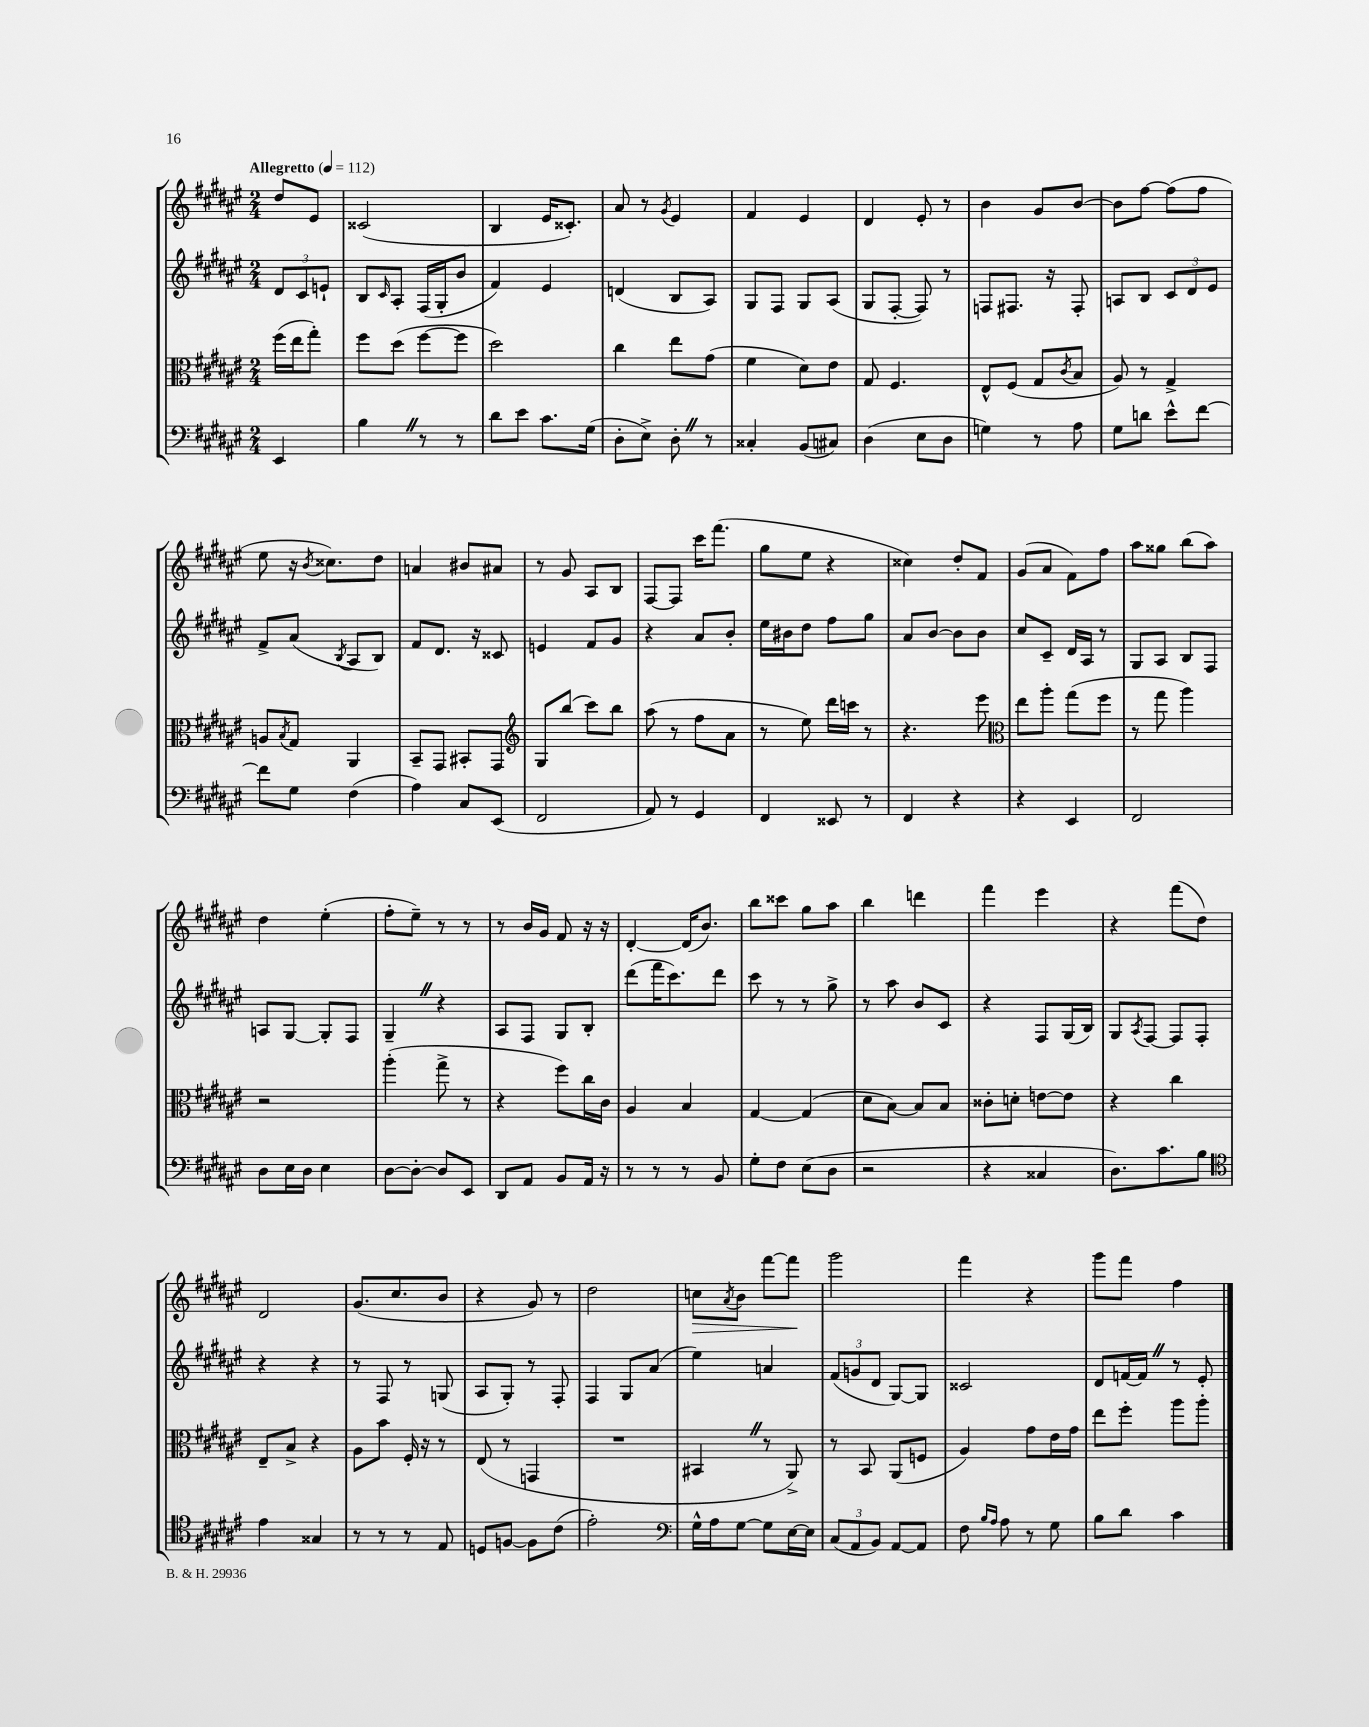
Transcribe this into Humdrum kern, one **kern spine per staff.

**kern	**kern	**kern	**kern	**dynam
*part4	*part3	*part2	*part1	*part1
*staff4	*staff3	*staff2	*staff1	*staff1
*clefF4	*clefC3	*clefG2	*clefG2	*
*k[f#c#g#d#a#e#]	*k[f#c#g#d#a#e#]	*k[f#c#g#d#a#e#]	*k[f#c#g#d#a#e#]	*
*M2/4	*M2/4	*M2/4	*M2/4	*
*MM112	*MM112	*MM112	*MM112	*
=	=	=	=	=
!	!	!	!LO:TX:a:B:t=Allegretto	!
4EE#/	(16ff#\LL	12d#/L	8dd#/L	.
.	16ee#\J	.	.	.
.	.	12c#/	.	.
.	8gg#'\J)	.	8e#/J	.
.	.	12en`/J	.	.
=1	=1	=1	=1	=1
4BZ\	8ff#\L	8B/L	(2c##X/	.
.	.	16qqc#/	.	.
.	(8dd#\J	8A#'/J	.	.
8r	[8ff#\L	(16F#/LL	.	.
.	.	16G#'/J	.	.
8r	8ff#\J]	8b/J	.	.
=2	=2	=2	=2	=2
8d#\L	2dd#\)	4f#/)	4B/	.
8e#\J	.	.	.	.
8.c#\L	.	4e#/	16e#/KL	.
.	.	.	8.c##X'/J)	.
(16G#\Jk	.	.	.	.
=3	=3	=3	=3	=3
8D#'\L	4cc#\	(4dn/	8a#/	.
8E#^\J)	.	.	8r	.
.	.	.	8qg#/	.
8D#'Z\	8ee#\L	8B/L	4e#/	.
8r	(8g#\J	8A#/J)	.	.
=4	=4	=4	=4	=4
4C##X'/	4f#\	8G#/L	4f#/	.
.	.	8F#/J	.	.
(8BB/L	8d#\L)	8G#/L	4e#/	.
8C#X/J)	8e#\J	(8A#/J	.	.
=5	=5	=5	=5	=5
(4D#\	8G#/	8G#/L	4d#/	.
.	4.F#/	[8F#'/J	.	.
8E#\L	.	8F#/])	8e#'/	.
8D#\J	.	8r	8r	.
=6	=6	=6	=6	=6
4Gn\)	8E#^^/L	8Fn/L	4b\	.
.	(8F#/J	8.F#X/J	.	.
8r	8G#/L	.	8g#/L	.
.	.	16r	.	.
.	8qc#/	.	.	.
8A#\	8B/J	8F#'/	[8b/J	.
=7	=7	=7	=7	=7
8G#\L	8A#/)	8An/L	8b\L]	.
8dn\J	8r	8B/J	[8ff#\J	.
8e#^^\L	4G#^/	12c#/L	(8ff#\L]	.
.	.	12d#/	.	.
[8f#\J	.	.	8ff#\J	.
.	.	12e#/J	.	.
!!LO:LB:g=z
=8	=8	=8	=8	=8
8f#\L]	8An/L	8f#^/L	8ee#\	.
.	8qB/	.	.	.
8G#\J	8G#/J	(8a#/J	16r	.
.	.	.	8qb/	.
.	.	.	8.cc##X\L)	.
.	.	8qB/	.	.
(4F#\	4AA#/	8A#/L	.	.
.	.	8B/J)	8dd#\J	.
=9	=9	=9	=9	=9
4A#\)	8BB~/L	8f#/L	4an/	.
.	8GG#/J	8.d#/J	.	.
8C#/L	8BB#X'/L	.	8b#X/L	.
.	.	16r	.	.
(8EE#/J	8GG#/J	8c##X/	8a#X/J	.
=10	=10	=10	=10	=10
*	*clefG2	*	*	*
2FF#/	8G#/L	4en/	8r	.
.	(8bb/J	.	8g#/	.
.	8ccc#\L)	8f#/L	8A#/L	.
.	8bb\J	8g#/J	8B/J	.
=11	=11	=11	=11	=11
8AA#/)	(8aa#\	4r	[8F#/L	.
8r	8r	.	8F#/J]	.
4GG#/	8ff#\L	8a#/L	16ccc#\KL	.
.	.	.	(8.fff#\J	.
.	8a#\J	8b'/J	.	.
=12	=12	=12	=12	=12
4FF#/	8r	16ee#\LL	8gg#\L	.
.	.	16b#X\J	.	.
.	8ee#\)	8dd#\J	8ee#\J	.
8EE##X/	16ddd#\LL	8ff#\L	4r	.
.	16cccn\JJ	.	.	.
8r	8r	8gg#\J	.	.
=13	=13	=13	=13	=13
4FF#/	4.r	8a#/L	4cc##X\)	.
.	.	[8b/J	.	.
4r	.	8b\L]	8dd#'/L	.
.	8eee#\	8b\J	8f#/J	.
=14	=14	=14	=14	=14
*	*clefC3	*	*	*
4r	8ee#\L	8cc#/L	(8g#/L	.
.	8aa#'\J	8c#~/J	8a#/J	.
4EE#/	(8gg#\L	16d#/LL	8f#\L)	.
.	.	16A#/JJ	.	.
.	8ff#\J	8r	8ff#\J	.
=15	=15	=15	=15	=15
2FF#/	8r	8G#/L	8aa#\L	.
.	8gg#\	8A#/J	8gg##X\J	.
.	4aa#\)	8B/L	(8bb\L	.
.	.	8F#/J	8aa#\J)	.
!!LO:LB:g=z
=16	=16	=16	=16	=16
8D#\L	2r	8An/L	4dd#\	.
16E#\L	.	[8G#/J	.	.
16D#\JJ	.	.	.	.
4E#\	.	8G#'/L]	(4ee#'\	.
.	.	8F#/J	.	.
=17	=17	=17	=17	=17
[8D#\L	(4aa#'\	4G#~Z/	8ff#'\L	.
8D#'\J_	.	.	8ee#~\J)	.
8D#/L]	8gg#^\	4r	8r	.
8EE#/J	8r	.	8r	.
=18	=18	=18	=18	=18
8DD#/L	4r	8A#/L	8r	.
8AA#/J	.	8F#/J	16b/LL	.
.	.	.	16g#/JJ	.
8BB/L	8ff#\L)	8G#/L	8f#/	.
16AA#/Jk	16cc#\L	8B'/J	16r	.
16r	16c#\JJ	.	16r	.
=19	=19	=19	=19	=19
8r	4A#/	(8ddd#\L	[4d#'/	.
8r	.	16fff#\K	.	.
.	.	8.ccc#\)	.	.
8r	4B/	.	(16d#/KL]	.
.	.	.	8.b/J)	.
8BB/	.	8ddd#\J	.	.
=20	=20	=20	=20	=20
8G#'\L	[4G#/	8ccc#\	8bb\L	.
8F#\J	.	8r	8ccc##X\J	.
(8E#\L	(4G#/]	8r	8gg#\L	.
8D#\J	.	8gg#^\	8aa#\J	.
=21	=21	=21	=21	=21
2r	8d#\L	8r	4bb\	.
.	[8B\J)	8aa#\	.	.
.	8B/L]	8b/L	4dddn\	.
.	8B/J	8c#/J	.	.
=22	=22	=22	=22	=22
4r	8c##X'\L	4r	4fff#\	.
.	8dn'\J	.	.	.
4C##X/	[8en\L	8F#/L	4eee#\	.
.	8e\J]	(16G#/L	.	.
.	.	16B/JJ)	.	.
=23	=23	=23	=23	=23
8.D#\L)	4r	8G#/L	4r	.
.	.	8qA#/	.	.
.	.	[8F#/J	.	.
8.c#\	.	.	.	.
.	4cc#\	8F#/L]	(8fff#\L	.
8B\J	.	8F#'/J	8dd#\J)	.
!!LO:LB:g=z
=24	=24	=24	=24	=24
*clefC4	*	*	*	*
4e#\	8E#~/L	4r	2d#/	.
.	8B^/J	.	.	.
4G##X/	4r	4r	.	.
=25	=25	=25	=25	=25
8r	8A#\L	8r	(8.g#/L	.
8r	8b\J	8F#/	.	.
.	.	.	8.cc#/	.
8r	16F#'/	8r	.	.
.	16r	.	.	.
8E#/	8r	(8Gn/	8b/J	.
=26	=26	=26	=26	=26
8Dn/L	(8E#/	8A#/L	4r	.
[8Fn/J	8r	8G#'/J)	.	.
8F\L]	4GGn/	8r	8g#/)	.
(8c#\J	.	8F#'/	8r	.
=27	=27	=27	=27	=27
2e#'\)	2r	4F#/	2dd#\	.
.	.	8G#/L	.	.
.	.	(8a#/J	.	.
=28	=28	=28	=28	=28
*clefF4	*	*	*	*
!	!	!	!	!LO:HP:b
16G#^^\LL	4BB#XZ/	4ee#\)	8ccn\L	>
16A#\J	.	.	.	.
.	.	.	8qa#/	.
[8G#\J	.	.	8b\J	.
8G#\L]	8r	4an/	[8fff#\L	.
[16E#\L	8AA#^/)	.	8fff#\J]	.
16E#\JJ]	.	.	.	.
.	.	.	.	]
=29	=29	=29	=29	=29
(12C#/L	8r	(12f#/L	2ggg#\	.
12AA#/	.	12gn/	.	.
.	8BB/	.	.	.
12BB/J)	.	12d#/J	.	.
[8AA#/L	(8AA#/L	[8G#/L)	.	.
8AA#/J]	8Fn/J	8G#/J]	.	.
=30	=30	=30	=30	=30
8F#\	4A#/)	2c##X/	4fff#\	.
16qqB/LL	.	.	.	.
16qqA#/JJ	.	.	.	.
8A#\	.	.	.	.
8r	8g#\L	.	4r	.
8G#\	16e#\L	.	.	.
.	16g#\JJ	.	.	.
=31	=31	=31	=31	=31
8B\L	8ee#\L	8d#/L	8ggg#\L	.
8d#\J	8ff#'\J	[16fn/L	8fff#\J	.
.	.	16fZ/JJ]	.	.
4c#\	8aa#\L	8r	4ff#\	.
.	8aa#'\J	8e#'/	.	.
==	==	==	==	==
*-	*-	*-	*-	*-
